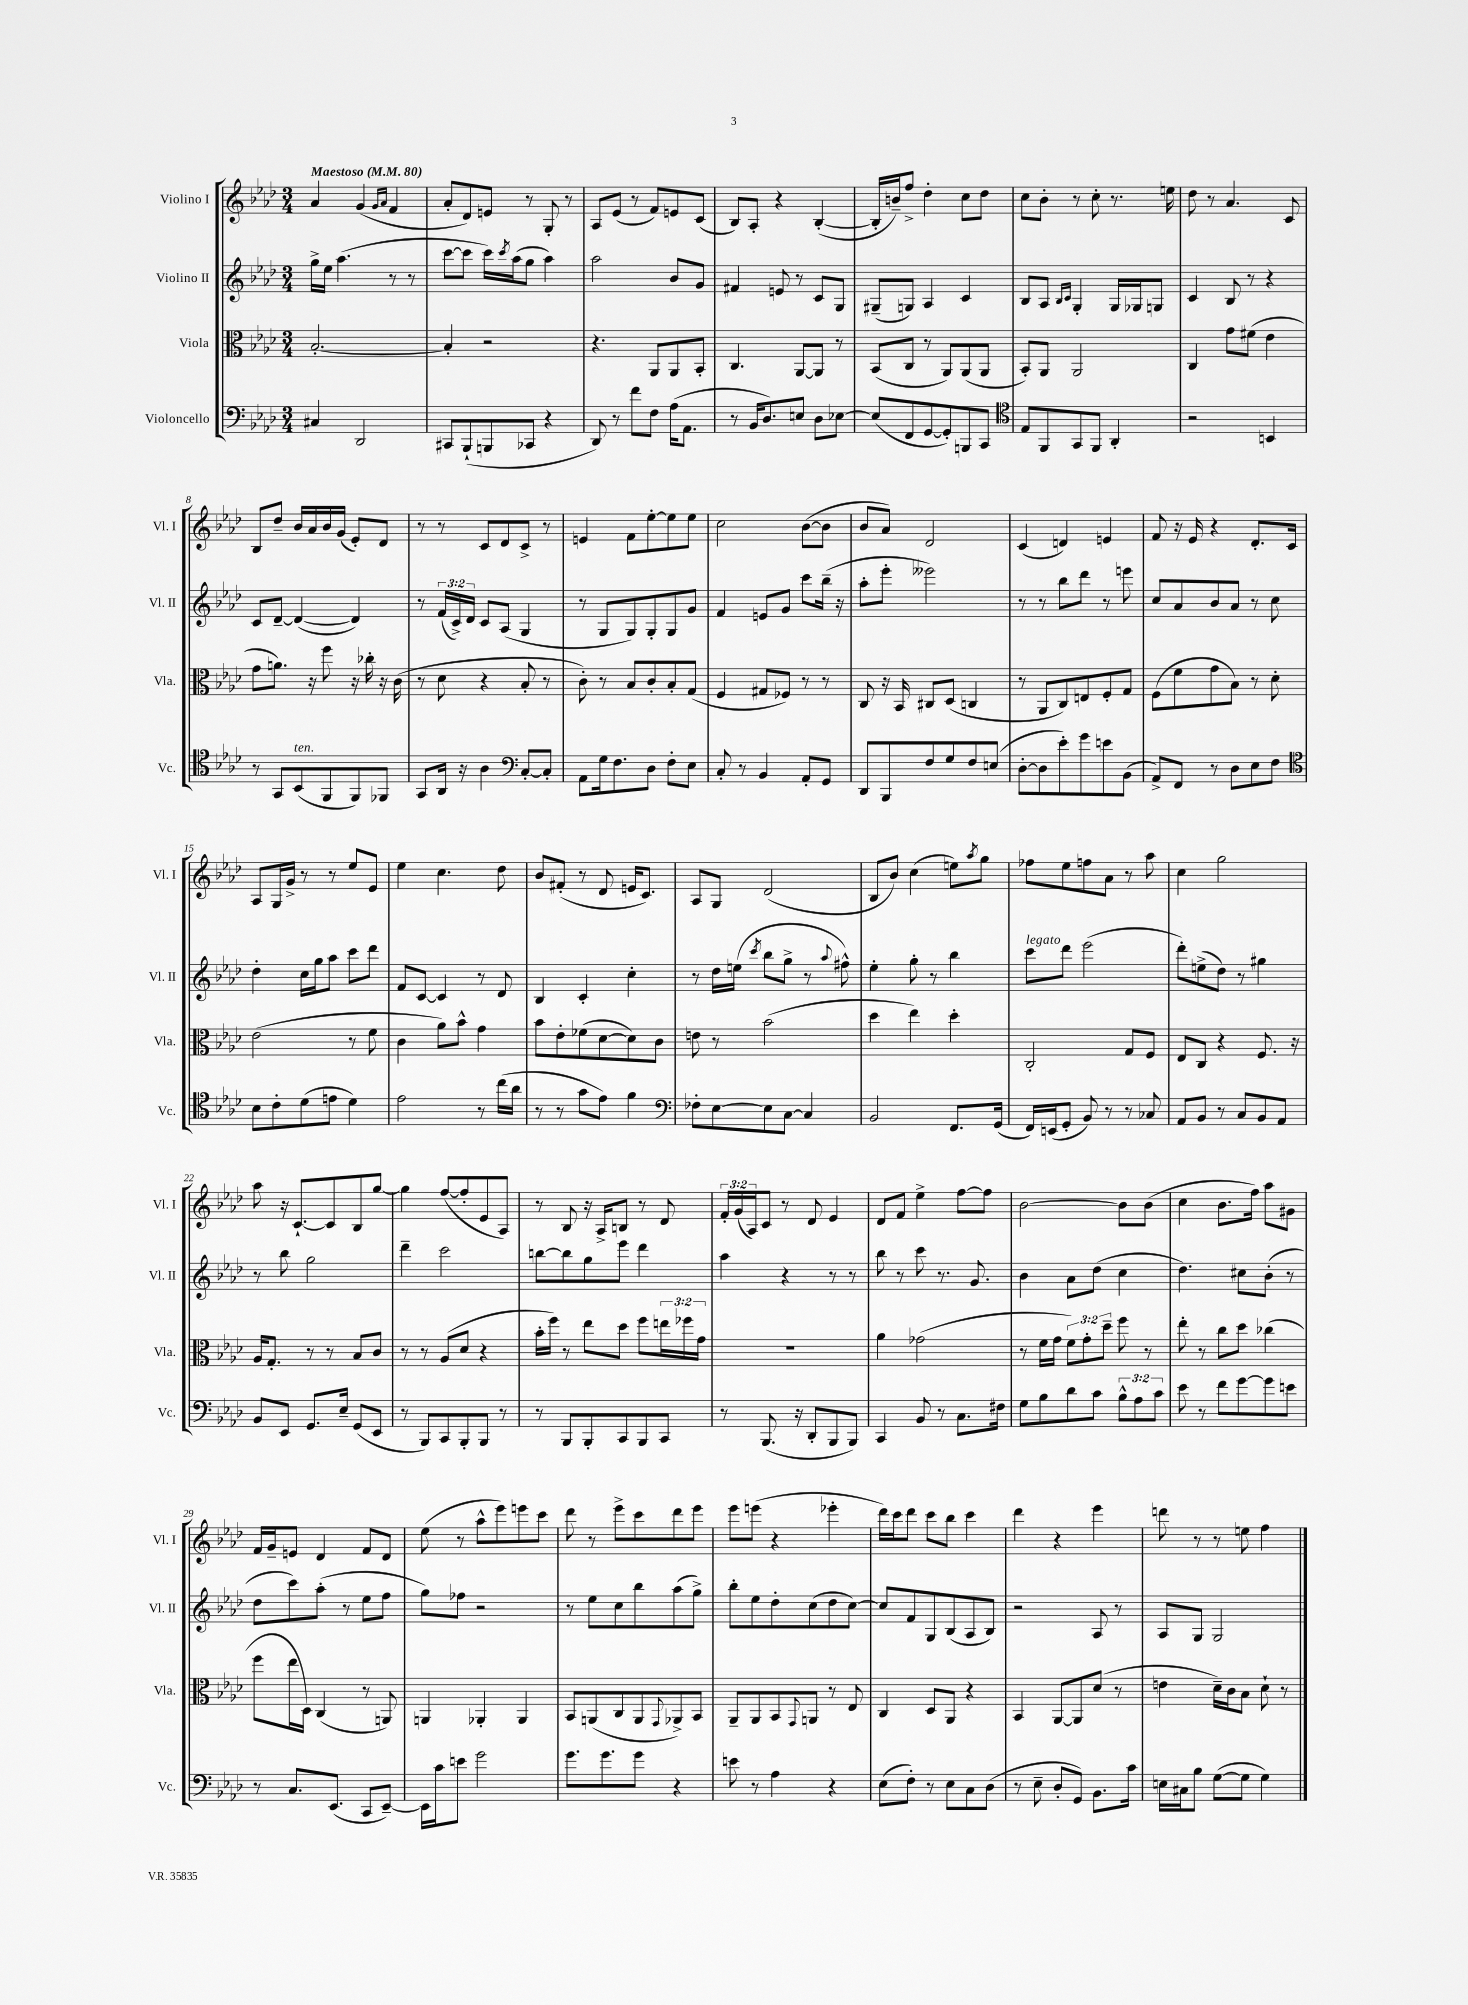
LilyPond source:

<<
\new StaffGroup <<
\new Staff = "s0" \with { instrumentName = "Violino I" shortInstrumentName = "Vl. I" } {
    \clef treble \key aes \major \numericTimeSignature \time 3/4 \override Staff.TupletNumber.text = #tuplet-number::calc-fraction-text \tempo "Maestoso" 4 = 80
    aes'4 g'4( \grace { g'16 aes'16 } f'4 |
    aes'8-. des'8) e'8 r8 g8-. r8 |
    aes8 ees'8( r8 f'8) e'8 c'8( |
    bes8) aes8-. r4 bes4~-.( |
    bes16-. b'16--) f''8-> des''4-. c''8 des''8 |
    c''8 bes'8-. r8 c''8-. r8. e''16 |
    des''8 r8 aes'4. c'8 |
    bes8 des''8-- bes'16 aes'16 bes'16 g'16( ees'8-.) des'8 |
    r8 r8 c'8 des'8 c'8-> r8 |
    e'4 f'8 ees''8~-. ees''8 ees''8 |
    c''2 bes'8~( bes'8 |
    bes'8 aes'8) des'2 |
    c'4( d'4) e'4 |
    f'8 r16 ees'16 r4 des'8.-. c'16 |
    aes8 g16 g'16-> r8 r8 ees''8 ees'8 |
    ees''4 c''4. des''8 |
    bes'8 fis'8-.( r8 des'8 e'16 c'8.) |
    aes8 g8 des'2( |
    bes8 bes'8) c''4( e''8) \acciaccatura { aes''8 } g''8 |
    fes''8 ees''8 f''8 aes'8 r8 aes''8 |
    c''4 g''2 |
    aes''8 r16 c'8.~-! c'8 bes8 g''8~ |
    g''4 f''8~( f''8-. ees'8 aes8) |
    r8 bes8 r16 aes16-> b8 r8 des'8 |
    \tuplet 3/2 { f'16-. g'16( aes16) } c'8 r8 des'8 ees'4 |
    des'8 f'8 ees''4-> f''8~ f''8 |
    bes'2~ bes'8 bes'8( |
    c''4 bes'8. f''16) aes''8 gis'8 |
    f'16 g'16-- e'8 des'4 f'8 des'8 |
    ees''8( r8 aes''8-^ ees'''8) e'''8 c'''8 |
    des'''8 r8 ees'''8-> c'''8 des'''8 ees'''8 |
    ees'''8 e'''8( r4 ees'''4-. |
    des'''16) c'''16 des'''8 c'''8 bes''8 c'''4 |
    des'''4 r4 ees'''4 |
    d'''8 r8 r8 e''8 f''4 \bar "|." |
}
\new Staff = "s1" \with { instrumentName = "Violino II" shortInstrumentName = "Vl. II" } {
    \clef treble \key aes \major \numericTimeSignature \time 3/4 \override Staff.TupletNumber.text = #tuplet-number::calc-fraction-text
    g''16-> ees''16 aes''4.( r8 r8 |
    c'''8~ c'''8 c'''16) \acciaccatura { c'''8 } aes''16( g''8 aes''4) |
    aes''2 bes'8 g'8 |
    fis'4 e'8 r8 c'8 g8 |
    gis8--( g8) aes4 c'4 |
    bes8 aes8 \grace { bes16 c'16 } g4-. g16 ges16 g8 |
    c'4 bes8 r8 r4 |
    c'8 des'8~-- des'4~( des'4) |
    r8 \tuplet 3/2 { f'16( c'16->) des'16 } c'8 aes8( g4 |
    r8 g8 g8) g8-. g8 g'8 |
    f'4 e'8 g'8 c'''8 bes''16--( r16 |
    aes''8-. ees'''8-. eeses'''2) |
    r8 r8 bes''8 des'''8 r8 e'''8 |
    c''8 aes'8 bes'8 aes'8 r8 c''8 |
    des''4-. c''16 g''16 aes''8 c'''8 des'''8 |
    f'8 c'8~ c'4 r8 des'8 |
    bes4 c'4-. c''4-. |
    r8 des''16 e''16( \acciaccatura { c'''8 } bes''8 g''8-> r8 \appoggiatura { aes''8 } fis''8-^) |
    ees''4-. g''8-. r8 bes''4 |
    c'''8^\markup { \italic "legato" } des'''8 ees'''2( |
    des'''8-.) e''8->( des''8) r8 gis''4 |
    r8 bes''8 g''2 |
    des'''4-- c'''2 |
    b''8~ b''8 g''8 ees'''8 des'''4 |
    aes''4 r4 r8 r8 |
    bes''8 r8 c'''8 r8. g'8. |
    bes'4 aes'8 des''8( c''4 |
    des''4.) cis''8 bes'8-.( r8 |
    des''8 c'''8) aes''8-.( r8 ees''8 f''8 |
    g''8) fes''8 r2 |
    r8 ees''8 c''8 bes''8 aes''8( g''8->) |
    bes''8-. ees''8 des''8-. c''8( des''8 c''8~) |
    c''8 f'8 g8 bes8( aes8 bes8) |
    r2 aes8 r8 |
    aes8 g8 g2 \bar "|." |
}
\new Staff = "s2" \with { instrumentName = "Viola" shortInstrumentName = "Vla." } {
    \clef alto \key aes \major \numericTimeSignature \time 3/4 \override Staff.TupletNumber.text = #tuplet-number::calc-fraction-text
    bes2.~-. |
    bes4-. r2 |
    r4. aes,8 aes,8 bes,8-. |
    c4. aes,8~ aes,8 r8 |
    bes,8( c8 r8 aes,8) aes,8( aes,8 |
    bes,8-.) aes,8 aes,2 |
    c4 g'8 fis'8( ees'4 |
    g'8 a'8.) r16 f''8 r16 ces''16-. r16 c'16( |
    r8 des'8 r4 bes8-. r8 |
    c'8-.) r8 bes8 c'8-. bes8-. g8( |
    f4 gis8 fes8) r8 r8 |
    c8 r16 bes,16 cis8 des8( c4 |
    r8 aes,8 c8) e8 f8-. g8 |
    f8( f'8 g'8 bes8) r8 des'8-. |
    ees'2( r8 f'8 |
    c'4 aes'8) bes'8-^ g'4 |
    bes'8 ees'8-. fes'8( des'8~ des'8) c'8 |
    e'8 r8 bes'2( |
    des''4 ees''4) des''4-. |
    c2-. g8 f8 |
    ees8 c8 r4 f8. r16 |
    aes16 g8.-. r8 r8 bes8 c'8 |
    r8 r8 aes8( des'8 r4 |
    bes'16-. f''16) r8 ees''8 des''8 f''8 \tuplet 3/2 { e''16 fes''16 g'16 } |
    R2. |
    aes'4 ges'2( |
    r8 f'16 g'16 \tuplet 3/2 { f'8) g'8-. des''8-- } f''8 r8 |
    ees''8-. r8 c''8 des''8 ces''4( |
    f''8 ees''16 des16) c4( r8 a,8) |
    a,4 aes,4-. aes,4 |
    bes,8 a,8( c8 a,8 \appoggiatura { g,8 } aes,8->) bes,8 |
    aes,8-- aes,8 bes,8 \appoggiatura { g,8 } a,8 r8 ees8 |
    c4 des8 aes,8 r4 |
    bes,4 aes,8~ aes,8 des'8( r8 |
    e'4 des'16--) c'16 bes8 des'8-! r8 \bar "|." |
}
\new Staff = "s3" \with { instrumentName = "Violoncello" shortInstrumentName = "Vc." } {
    \clef bass \key aes \major \numericTimeSignature \time 3/4 \override Staff.TupletNumber.text = #tuplet-number::calc-fraction-text
    cis4 des,2 |
    cis,8 bes,,8-!( b,,8 ces,8 r4 |
    des,8) r8 f'8 f8 aes16( aes,8. |
    r8 bes,16 des8.) e8 des8 ees8~ |
    ees8( f,8 g,8~ g,8-.) b,,8 c,8 |
    \clef tenor ees8 f,8 g,8 f,8 aes,4-. |
    r2 b,4 |
    r8 g,8 bes,8^\markup { \italic "ten." }( f,8 f,8) fes,8 |
    g,8 aes,16 r16 aes4 \clef bass c8~-. c8-. |
    aes,8 g16 f8. des8 f8-. ees8 |
    c8-. r8 bes,4 aes,8-. g,8 |
    des,8 bes,,8 f8 g8 f8 e8( |
    des8~-. des8 ees'8-.) g'8 e'8 bes,8( |
    aes,8->) f,8 r8 des8 ees8 f8 |
    \clef tenor bes8 c'8-. des'8( e'8 des'4) |
    ees'2 r8 c''16( aes'16 |
    r8 r8 g'8 ees'8) f'4 |
    \clef bass fes8-. ees8~ ees8 c8~ c4 |
    bes,2 f,8. g,16( |
    f,16) e,16( g,8-. bes,8) r8 r8 ces8 |
    aes,8 bes,8 r8 c8 bes,8 aes,8 |
    bes,8 ees,8 g,8. ees16-- g,8( ees,8 |
    r8 bes,,8) c,8 bes,,8-. bes,,8 r8 |
    r8 bes,,8 bes,,8-. c,8 bes,,8 c,8 |
    r8 bes,,8.( r16 des,8-. bes,,8 bes,,8) |
    c,4 bes,8 r8 c8. fis16 |
    g8 bes8 des'8 c'8 \tuplet 3/2 { bes8-^ aes8 c'8 } |
    ees'8 r8 f'8 g'8~ g'8 e'8 |
    r8 c8. ees,8.( c,8 ees,8~--) |
    ees,16 c'16 e'8 g'2 |
    g'8. g'8. g'8 r4 |
    e'8 r8 aes4 r4 |
    ees8( f8-.) r8 ees8 c8 des8( |
    r8 ees8-- des8-. g,8) bes,8. c'16 |
    e16 cis16 bes8 g8~( g8 g4) \bar "|." |
}
>>
>>
